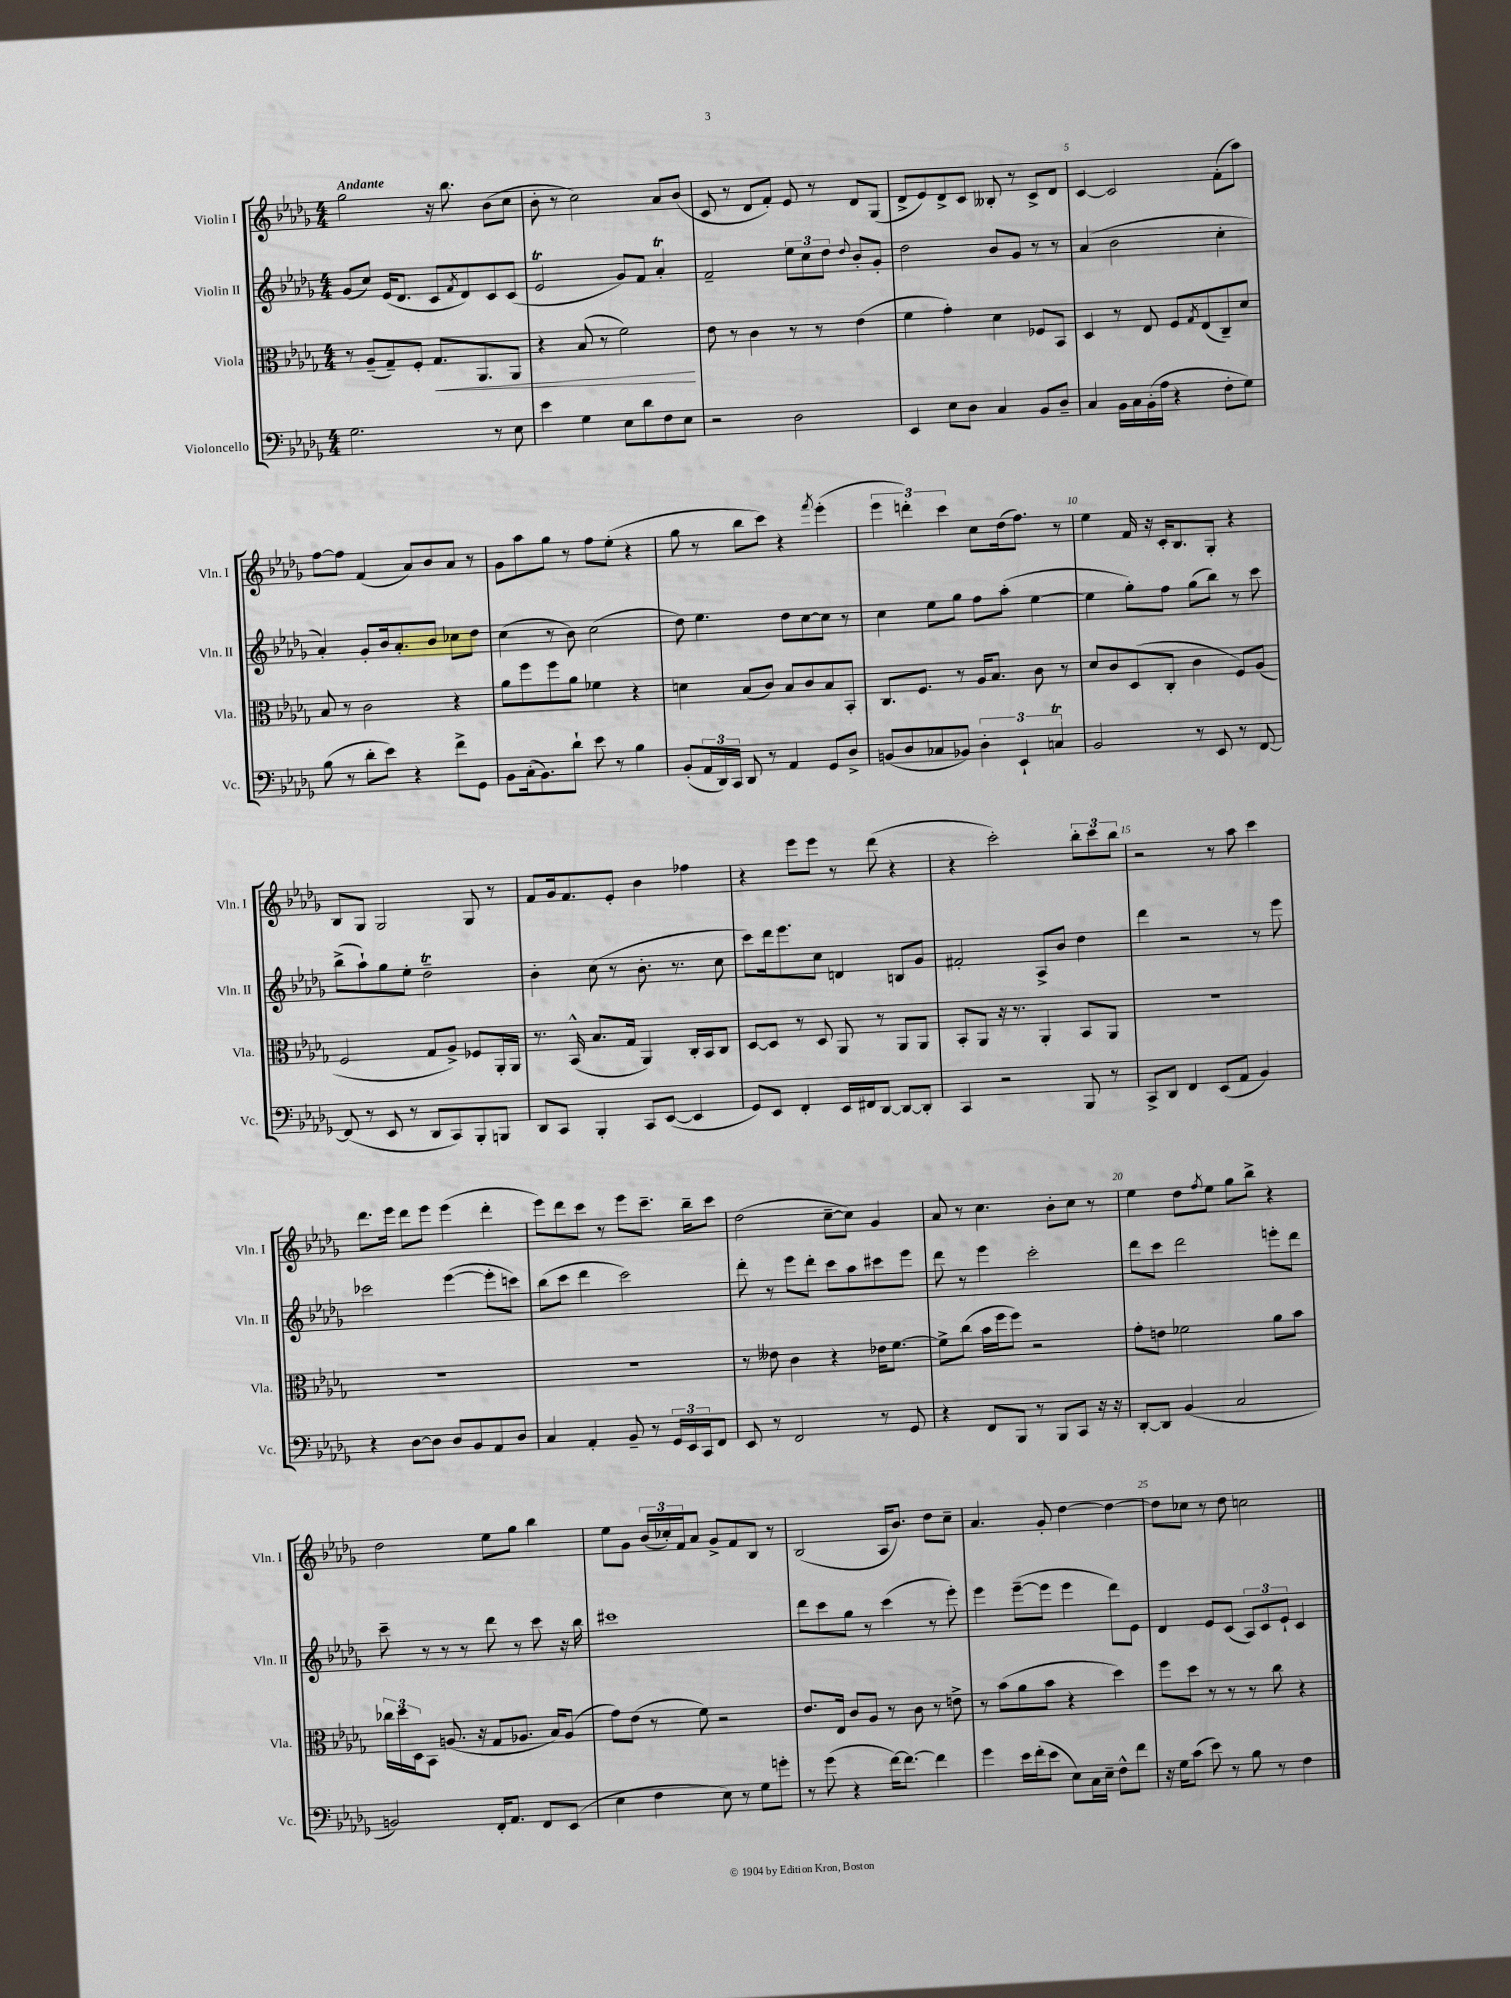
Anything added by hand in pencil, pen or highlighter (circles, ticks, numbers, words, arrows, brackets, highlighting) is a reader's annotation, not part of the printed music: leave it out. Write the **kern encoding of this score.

**kern	**kern	**kern	**kern
*staff4	*staff3	*staff2	*staff1
*clefF4	*clefC3	*clefG2	*clefG2
*k[b-e-a-d-g-]	*k[b-e-a-d-g-]	*k[b-e-a-d-g-]	*k[b-e-a-d-g-]
*M4/4	*M4/4	*M4/4	*M4/4
2.G-\	8r	(8g-/L	2gg-\
.	(8A-~/L	8cc/J)	.
.	8G-~/)	(16e-/LK	.
.	.	8.d-/J	.
.	8F'/J	.	.
.	8.G-/L	8c/L	16r
.	.	.	8.bb-\
.	.	8qf/	.
.	.	8d-/)	.
.	8.AA-/	.	.
8r	.	8c/	(8b-\L
8E-\	8AA-/J	(8c/J	8cc\J
=	=	=	=
4e-\	4r	2e-/	8b-'\
.	.	.	8r
4G-\	(8B-/	.	2cc\)
.	8r	.	.
8E-\L	2f\)	8g-/L)	.
8d-\	.	8f/J	.
8F\	.	4a-'/	8a-/L
8E-\J	.	.	(8b-/J
=	=	=	=
2r	8e-\	2f~/	8c/
.	8r	.	8r
.	4c\	.	8d-/L
.	.	.	8f'/J)
2D-\	8r	12ee-\L	8e-/
.	.	12cc\	.
.	8r	.	8r
.	.	12dd-\J	.
.	.	8qqdd-/	.
.	(4e-\	8b-'/L	8d-/L
.	.	8g-'/J	(8G-/J
=	=	=	=
4EE-/	4f\	2dd-\	8d-^/L
.	.	.	8e-/)
8E-\L	4g-'\)	.	8d-^/
8D-\J	.	.	8c/J
4C/	4d-\	8b-/L	8B--'/
.	.	8g-/J	8r
8BB-/L	8F-/L	8r	8c^/L
8D-~/J	8BB-/J	8r	8d-/J
=	=	=	=
4C/	4D-/	(4a-/	[4c/
16BB-\LL	8r	2b-\	2c/]
16C\	.	.	.
(16BB-'\	8E-/	.	.
16A-\JJ	.	.	.
4r	8F/L	.	.
.	8qG-/	.	.
.	(8E-/	.	.
8F'\L	8C~/)	4cc'\	(8f'\L
8G-\J)	8d-/J	.	8aa-\J)
=	=	=	=
(8B-\	8B-/	4a-'/)	[8ff\L
8r	8r	.	8ff\]J
8d-'\L	2c\	8g-'/L	(4f/
8e-\J)	.	16b-/k	.
.	.	8.a-'/	.
4r	.	.	8a-/L)
.	.	8b-/J	8b-/
8f^\L	4r	8cc-\L	8a-/J
8GG-\J	.	8dd-\J	8r
=	=	=	=
8BB-\L	8a-\L	(4cc\	8g-\L
(16C'\k	8ff\	.	8aa-\
8.BB-\)	.	.	.
.	8ff\	8r	8gg-\J
8d-`\J	8a-\J	8b-\)	8r
8e-\	4f-\	(2cc\	8ff\L
8r	.	.	(8ee-'\J
4B-\	4r	.	4r
=	=	=	=
(8BB-'/L	4d\	8dd-\)	8gg-\
24AA-/L	.	4.ee-\	8r
24DD-/)	.	.	.
24CC/JJ	.	.	.
8DD-/	(8B-/L	.	8bb-\L
8r	8c/J)	.	8ccc\J)
4AA-/	8B-/L	8dd-\L	4r
.	8c/	[8cc\	.
.	.	.	8qfff/
8GG-/L	8B-/	8cc\]J	(4eee-'\
8D-^/J	8BB-'/J	8r	.
=	=	=	=
(8BB/L	8.C/L	4cc\	6eee-\
8D-/	.	.	.
.	.	.	6ddd'\)
.	8.F/J	.	.
8C-/	.	8ee-\L	.
.	.	.	6ccc\
8BB-/J)	8r	8gg-\J	.
6D-'\	16A-/LK	8ff\L	8cc\L
.	8.B-/J	.	.
.	.	(8aa-'\J	(16dd-\k
6EE-`/	.	.	.
.	.	.	8.ff\J)
.	8c\	[4ee-\	.
6C/	.	.	.
.	8r	.	8r
=	=	=	=
2BB-/	8d-/L	4ee-\]	4ee-\
.	8c/	.	.
.	(8D-/	8gg-'\L)	16f/
.	.	.	16r
.	8C'/J	8ff\J	16c'/LK
.	.	.	8.B-/
8r	4c\	(8gg-\L	.
8EE-/	.	8bb-\J)	8G-'/J
8r	8F/L)	8r	4r
[8FF/	(8A-/J	8ccc\	.
=	=	=	=
(8FF/]	2F/	(8bb-^\L	8B-/L
8r	.	8aa-`\)	8G-/J
8EE-/	.	8gg-\	2G-/
8r	.	8ee-'\J	.
8DD-/L	8G-/L	2dd-~\	.
8CC/)	8A-^/J)	.	.
8BBB-'/	8F-/L	.	8G-/
8BBB/J	16AA-'/L	.	8r
.	16AA-/JJ	.	.
=	=	=	=
8DD-/L	8.r	4b-'\	8f/L
8CC/J	.	.	16g-/k
.	(16BB-^^/	.	8.f/
4BBB-'/	8.B-/L	(8cc\	.
.	.	8r	8e-'/J
.	16G-/Jk	.	.
8CC/L	4AA-/)	8.b-'\	4b-\
([8EE-/J	.	.	.
.	.	8.r	.
4EE-/]	16C'/LL	.	4ff-\
.	16BB-/J	.	.
.	8C/J	8cc\	.
=	=	=	=
8GG-/L)	[8D-/L	8ccc\L)	4r
8EE-/J	8D-/]J	16ddd-\k	.
.	.	8.eee-\	.
4FF'/	8r	.	8eee-\L
.	8D-/	8cc\J	8eee-\J
16EE-/LL	8AA-/	4d/	8r
16FF#/J	.	.	.
[8DD-/J	8r	.	(8ddd-\
8DD-/_L	8AA-/L	8B/L	4r
8DD-'/]J	8AA-/J	8g-/J	.
=	=	=	=
4CC/	8BB-'/L	2f#'/	4r
.	8AA-/J	.	.
2r	16r	.	2ccc'\)
.	8.r	.	.
.	4AA-'/	8A-^/L	.
.	.	8b-/J	.
8BBB-/	8BB-/L	4dd-\	12bb-'\L
.	.	.	12ccc\
8r	8AA-/J	.	.
.	.	.	12bb-\J
=	=	=	=
8CC^/L	1r	4ddd-\	2r
8DD-/J	.	.	.
4FF/	.	2r	.
(8EE-/L	.	.	8r
8AA-/J	.	.	8aa-\
4BB-/)	.	8r	4ccc\
.	.	8eee-\	.
=	=	=	=
4r	1r	2ccc-\	8.ddd-\L
.	.	.	16eee-\Jk
[8D-\L	.	.	8ddd-\L
8D-\]J	.	.	8eee-\J
8D-/L	.	([4eee-\	(4eee-\
8BB-/	.	.	.
8AA-/	.	8eee-'\]L	4ddd-'\
8D-/J	.	8ccc\J)	.
=	=	=	=
4C/	1r	(8bb-\L	8eee-\L)
.	.	8ccc\J	8ddd-\
4AA-'/	.	4ddd-\	8ccc\J
.	.	.	8r
8BB-~/	.	2ccc\)	8eee-\L
8r	.	.	8.ccc~\J
24GG-/LL	.	.	.
24EE-/	.	.	.
.	.	.	16bb-~\LK
24CC/J	.	.	.
8FF/J	.	.	8ccc\J
=	=	=	=
8EE-/	8r	8ddd-'\	(2dd-\
8r	8e--\	8r	.
2FF/	4c\	8eee-\L	.
.	.	8ddd-'\J	.
.	4r	8ccc\L	[8cc~\L
.	.	8aa-\	8cc\]J)
8r	16e-\LK	8ccc#\	4g-/
.	[8.f\J	.	.
8GG-/	.	8eee-\J	.
=	=	=	=
4r	8f^\]L	8ddd-\	8a-/
.	(8cc\J	8r	8r
8FF/L	16b-\LL	4eee-\	4.cc\
.	16ff\J	.	.
8BBB-/J	8ff\J)	.	.
8r	2r	2ccc'\	.
8BBB-/L	.	.	8b-'\L
8CC/J	.	.	8cc\J
16r	.	.	8r
16r	.	.	.
=	=	=	=
[8DD-'/L	8g-'\L	8ddd-\L	4ee-\
8DD-/]J	8e\J	8ccc\J	.
(4BB-/	2f-\	2ddd-\	8dd-\L
.	.	.	8qff/
.	.	.	8ee-\J
2C/	.	.	8gg-\L
.	.	.	8bb-^\J
.	8a-\L	8eee'\L	4r
.	8b-\J	8ddd-\J	.
=	=	=	=
2BB/)	24cc-\LL	8ccc~\	2dd-\
.	24dd-\	.	.
.	24D-\J	.	.
.	8BB-\J	8r	.
.	(8.A/	8r	.
.	.	8r	.
.	16r	.	.
16FF'/LK	8G-/L	8ddd-\	8ee-\L
8.AA-/J	.	.	.
.	8.A-/J	8r	8gg-\J
8FF/L	.	8ccc\	4bb-\
.	16B-/LK)	.	.
(8EE-/J	(8A-/J	16r	.
.	.	16bb-\	.
=	=	=	=
4E-\	8g-\L)	1ccc#	8ee-\L
.	(8e-\J	.	8g-\J
4F\	8r	.	(24b-/LL
.	.	.	24cc-'/)
.	.	.	24f/J
.	8f\)	.	8a-/J
8E-\)	2r	.	8g-^/L
8r	.	.	8f/
8G-\L	.	.	8B-/J
8g'\J	.	.	8r
=	=	=	=
8r	8.e-/L	8ddd-\L	(2B-/
(8g-\	.	8ccc\	.
.	16E-/Jk	.	.
4r	8c/L	8gg-\J	.
.	8A-/J	8r	.
[16f\LK)	8r	(4ccc\	16A-/LK
8.f\_J	.	.	8.b-/J)
.	8c\	.	.
4f\]	8r	8r	8dd-\L
.	8e^\	8eee-'\)	8cc~\J
=	=	=	=
4g-\	8r	4eee-\	4.a-/
.	(8b-\L	.	.
16e-\LL	8a-\	([8eee-~\L	.
(16f'\J	.	.	.
8e-\J	8b-\J	8eee-\]J	8g-'/
8E-\L)	4r	4eee-\	[4dd-\
16C\L	.	.	.
16E-~\JJ	.	.	.
8F^^\L	4dd-\)	8ddd-\L)	4dd-\_
8f\J	.	8e-\J	.
=	=	=	=
16r	8ff\L	4d-/	8dd-\]L
16G-\LK	.	.	.
(8c\J	8dd-\J	.	8cc-\J
8e-\)	8r	8e-/L	8r
8r	8r	(8c/J	8dd-\
8B-\	8r	12A-/L)	2cc\
.	.	12c/	.
8r	8cc\	.	.
.	.	12e-`/J	.
4F\	4r	4c/	.
==	==	==	==
*-	*-	*-	*-
